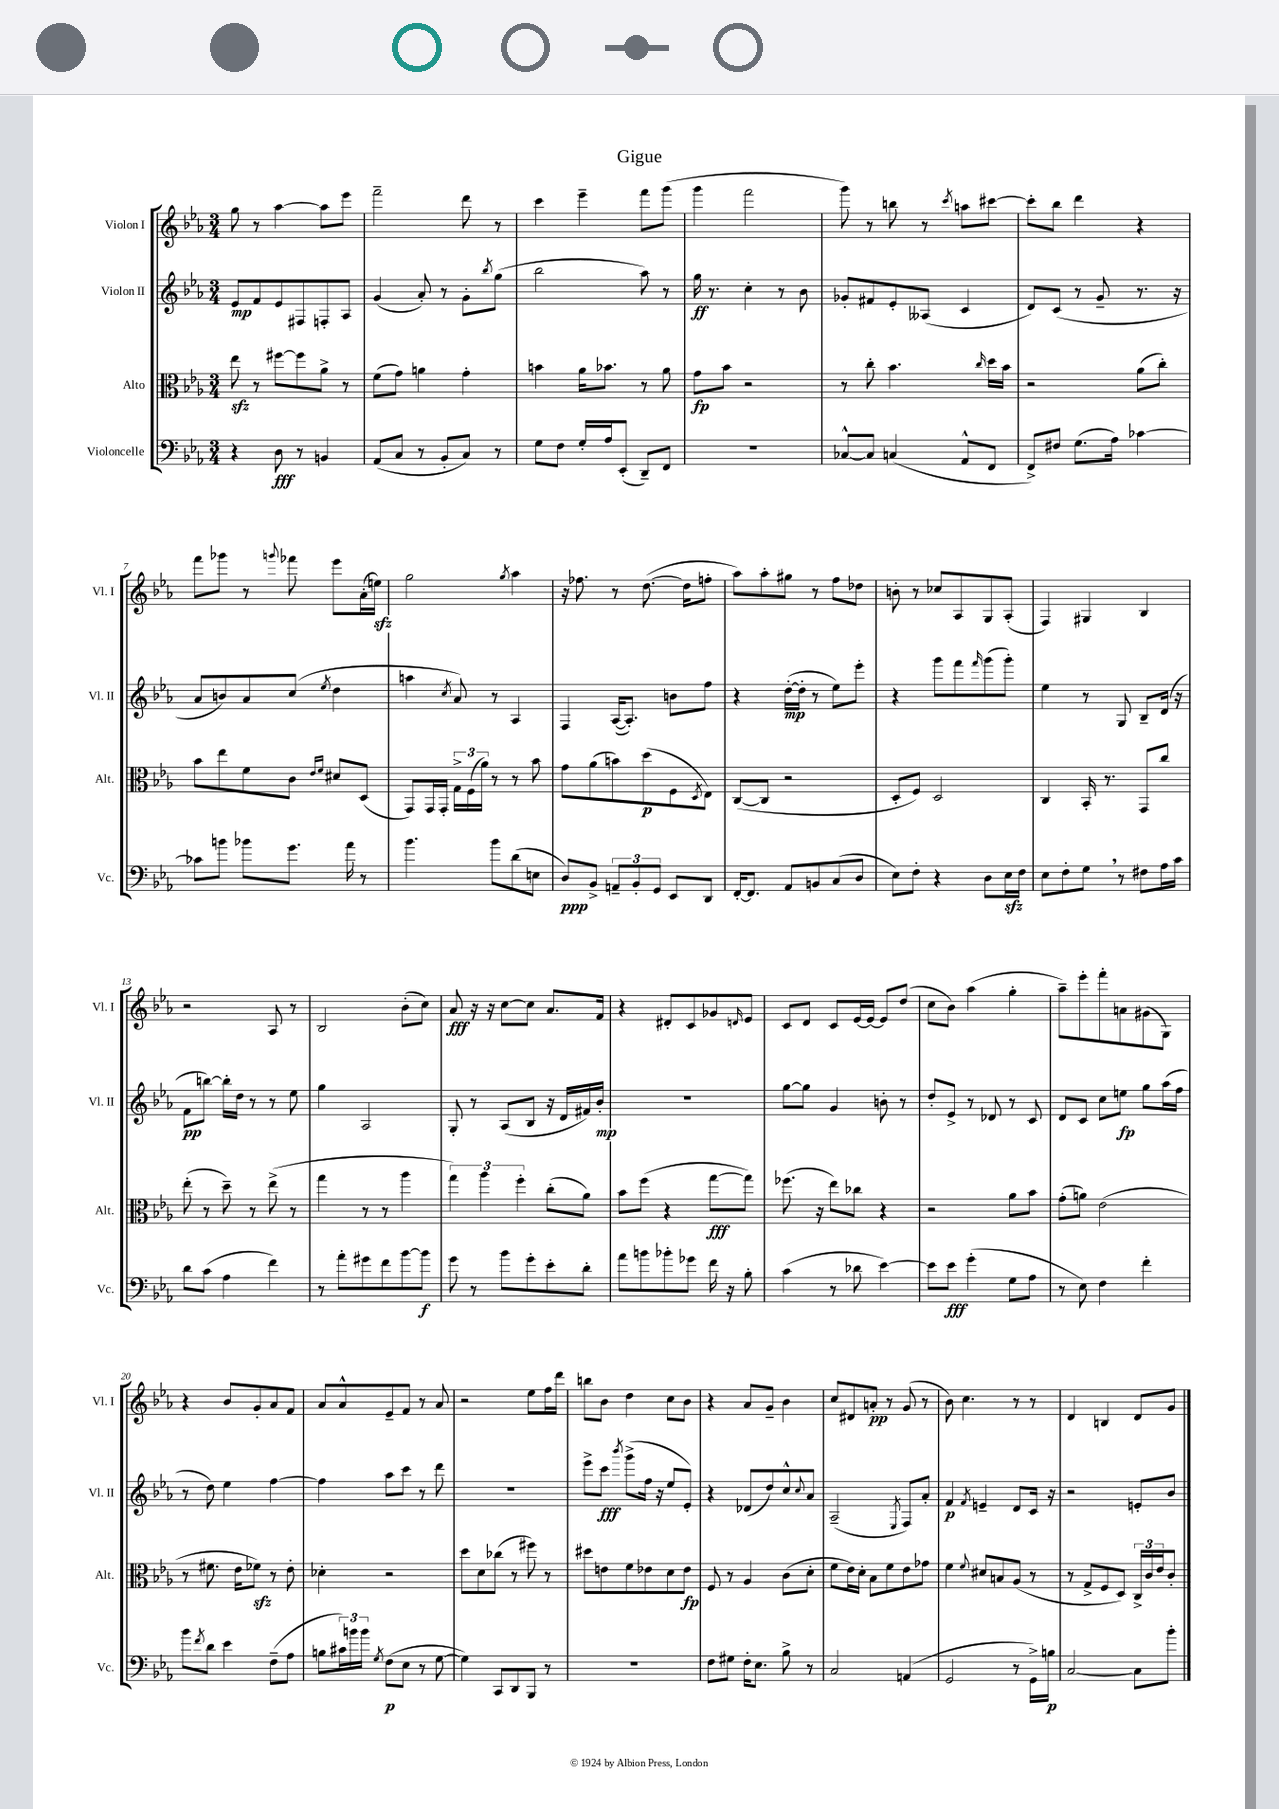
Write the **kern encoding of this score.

**kern	**kern	**kern	**kern
*staff4	*staff3	*staff2	*staff1
*clefF4	*clefC3	*clefG2	*clefG2
*k[b-e-a-]	*k[b-e-a-]	*k[b-e-a-]	*k[b-e-a-]
*M3/4	*M3/4	*M3/4	*M3/4
4r	8ee-	8e-	8gg
.	8r	8f	8r
8D	[8ff#	8e-	[4aa-
8r	8ff#]	8F#	.
4BB	8a-^	8F'	8aa-]
.	8r	8A-	8eee-
=	=	=	=
(8AA-	(8f	(4g	2fff~
8C	8g)	.	.
8r	4a	8a-')	.
8BB-'	.	8r	.
8C)	4g'	8g'	8ddd
.	.	8qbb-	.
8r	.	(8gg	8r
=	=	=	=
8G	4b	2bb-	4ccc
8F	.	.	.
16G'	16a-	.	4eee-~
16A-	8.b-	.	.
(8EE-'	.	.	.
8DD~)	8r	8aa-)	8fff
8FF	8a-	8r	(8ggg
=	=	=	=
2.r	8g	16gg	4ggg
.	.	8.r	.
.	8b-	.	.
.	2r	4cc'	2fff
.	.	8r	.
.	.	8b-	.
=	=	=	=
[8C-^^	8r	8g-'	8ggg)
8C-]	8cc'	8f#	8r
(4C	4.b-	8e-'	8bb
.	.	(8A--	8r
.	.	.	8qccc
8AA-^^	.	4c	8aa
.	16qqcc	.	.
8FF	16dd	.	[8ccc#
.	16b-	.	.
=	=	=	=
8FF^)	2r	8d)	8ccc#']
8F#	.	(8c	8bb-
(8.G	.	8r	4ddd
.	.	8g~	.
16A-)	.	.	.
[4c-	(8a-	8.r	4r
.	8cc')	.	.
.	.	16r	.
=	=	=	=
8c-]	8b-	8a-	8fff
8b	8ee-	8b)	8ggg-
8b-	8f	8a-	8r
.	.	.	8qqggg
8.g	8c	(8cc	8fff-
.	16qqe-	.	.
.	16qqf	8qee-	.
.	8d#	4dd	8eee-
16a-	.	.	.
8r	(8D	.	(16a-'
.	.	.	16ee)
=	=	=	=
4.b-	8GG)	4aa	2gg
.	16GG	.	.
.	16GG'	.	.
.	.	8qcc	.
.	24G^	8a-)	.
.	(24F	.	.
.	24a-)	.	.
8b-	8r	8r	.
.	.	.	8qgg
(8d	8r	4A-	4aa-
8E	8b-	.	.
=	=	=	=
8D)	8g	4F	16r
.	.	.	8.ff-
8BB-^	(8a-	.	.
12AA~	8b)	([16A-	8r
.	.	8.A-'])	.
12BB-'	.	.	.
.	(8dd	.	([8.dd
12GG	.	.	.
8EE-	8F	8b	.
.	.	.	16dd]
.	8qD	.	.
8DD	8E-)	8ff	8ff'
=	=	=	=
[16FF'	([8C	4r	8aa-)
8.FF]	.	.	.
.	8C]	.	8aa-'
8AA-	2r	([16dd'	8gg#
.	.	16dd']	.
8BB	.	8r	8r
(8C	.	8ee-)	8ff
8D	.	8eee-'	8dd-
=	=	=	=
8E-)	8D'	4r	8b'
8F'	8F)	.	8r
4r	2D	8ggg	8cc-
.	.	8fff	8A-
.	.	16qqfff	.
8D	.	(8ggg	8G
16E-	.	8ggg')	(8A-'
16F	.	.	.
=	=	=	=
8E-	4C	4ee-	4F)
8F'	.	.	.
8G	16BB-'	8r	4G#
.	8.r	.	.
8r	.	8G	.
8F#	8GG	8B-~	4B-
16A-	8cc	(16d	.
16c	.	16r	.
=	=	=	=
8d	(8ee-'	8f	2r
(8c	8r	[8bb)	.
4A-	8dd~)	16bb']	.
.	.	16dd	.
.	8r	8r	.
4f)	(8ee-^	8r	8A-
.	8r	8ee-	8r
=	=	=	=
8r	4gg	4gg	2B-
8a-'	.	.	.
8g#	8r	2A-	.
8f	8r	.	.
[8b-	4aa-	.	(8b-'
8b-]	.	.	8cc)
=	=	=	=
8g	6gg)	8G'	8a-
8r	.	8r	16r
.	6aa-	.	.
.	.	.	16r
8b-	.	(8A-	[8cc
.	6ff'	.	.
8g'	.	8B-	8cc]
8e-'	(8cc'	16r	8.a-
.	.	16d	.
8d'	8a-)	16f#)	.
.	.	16b-'	16f
=	=	=	=
8a-	8b-	2.r	4r
8b	(8ff	.	.
8b-'	4r	.	8d#'
8g-	.	.	8c
16f	[8gg	.	8g-
16r	.	.	.
.	.	.	16qqd
8B-'	8gg])	.	8e-
=	=	=	=
(4c	(8.ff-	[8gg	8c
.	.	8gg]	8d
.	16r	.	.
8r	8ee-)	4g	8c
8d-	8cc-	.	[16e-
.	.	.	16e-_
[4e-)	4r	8b'	8e-]
.	.	8r	(8dd
=	=	=	=
8e-]	2r	8dd'	8cc
8e-	.	8e-^	8b-)
(4g'	.	8r	(4aa-
.	.	8d-	.
8G	8a-	8r	4gg'
8A-	8b-	8c	.
=	=	=	=
8r	(8g'	8d	8aa-~)
8E-)	8a)	8c	8eee-'
4F	(2e-	8cc	8fff'
.	.	8ee	8a
4f'	.	8gg	(8g#
.	.	(16aa-	8G)
.	.	16ff	.
=	=	=	=
8b-	8r	8r	4r
8qf	.	.	.
8d	8.f#	8dd)	.
4e-	.	4ee-	8b-
.	16e-	.	.
.	8f-)	.	8g'
(8F~	8r	[4ff	8a-
8A-	8e-'	.	8f
=	=	=	=
8B	4d-'	4ff]	8a-
24c#)	.	.	8a-^^
24b	.	.	.
24b	.	.	.
8qG	.	.	.
(8F	2r	8aa-	8e-~
8E-	.	8ccc	8f
8r	.	8r	8r
[8G	.	8ddd	8a-
=	=	=	=
4G])	8dd	2.r	2r
.	8d	.	.
8CC	(8cc-	.	.
8DD	8r	.	.
8BBB-	8ff#)	.	8ee-
8r	8r	.	16ff
.	.	.	16ddd
=	=	=	=
2.r	8dd#	8eee-^	8bb
.	8e	8ccc	8b-
.	.	8qbbb-	.
.	8f	(8ggg^	4dd
.	8e-	16ff	.
.	.	16r	.
.	8d	8ee-	8cc
.	8e-	8e-')	8b-
=	=	=	=
8F	8F	4r	4r
8G#	8r	.	.
16F'	4A-	(8d-	8a-
8.E-	.	.	.
.	.	8dd)	8g~
8B-^	(8c	8cc^^	4b-
.	.	8qqcc	.
8r	8d'	8a-	.
=	=	=	=
2C	8f	(2A-~	8cc
.	16e-)	.	8d#
.	16d'	.	.
.	8B-	.	8a'
.	8f	.	8r
.	.	8qE-	.
(4AA	8e-	8F)	(8g
.	8g-	8a-'	8r
=	=	=	=
2GG	4f	4f	8b-)
.	.	.	4.cc
.	8qqf	8qf	.
.	8d#	4e~	.
.	8B	.	.
8r	(8A-	8d	8r
16GG^)	8r	16c	8r
16B	.	16r	.
=	=	=	=
[2C	8r	2r	4d
.	8G^	.	.
.	8F	.	4B
.	8D)	.	.
8C]	24C^	8e'	8d
.	24c	.	.
.	24e-	.	.
8b-'	8c'	8b-	8g
==	==	==	==
*-	*-	*-	*-
